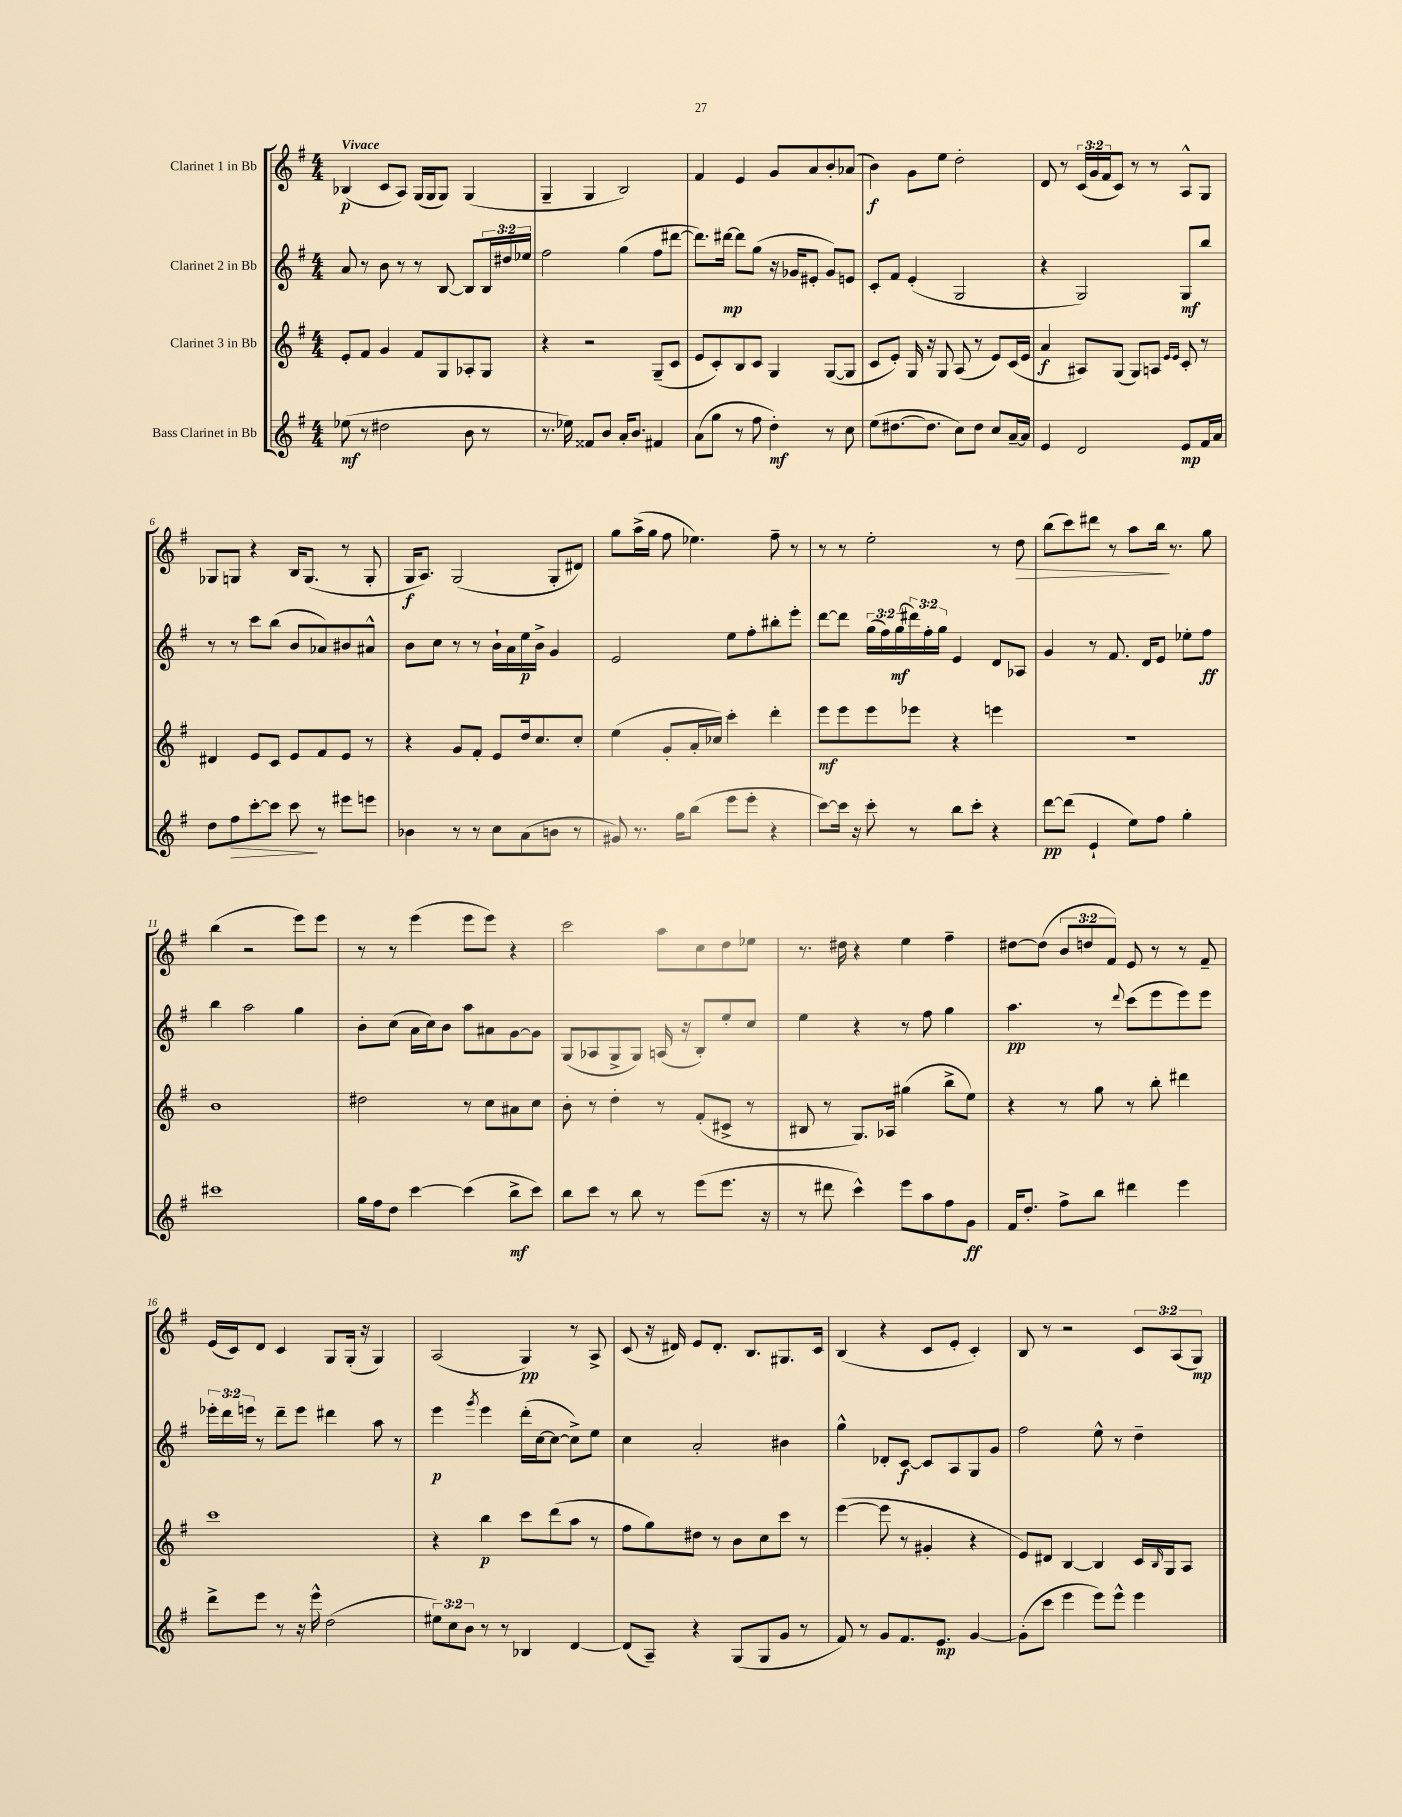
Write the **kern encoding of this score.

**kern	**kern	**kern	**kern
*staff4	*staff3	*staff2	*staff1
*clefG2	*clefG2	*clefG2	*clefG2
*k[f#]	*k[f#]	*k[f#]	*k[f#]
*M4/4	*M4/4	*M4/4	*M4/4
(8ee-	8e'	8a	(4B-
8r	8f#	8r	.
2dd#	4g	8b	8c
.	.	8r	8A)
.	8f#	8r	(16G
.	.	.	16G
.	8G	[8B	8G)
8b	8A-'	8B]	(4G
8r	8G	24B	.
.	.	24dd#	.
.	.	24ee-	.
=	=	=	=
8.r	4r	2ff#	4G~
16ee-)	.	.	.
8f##	2r	.	4G
8b	.	.	.
16a'	.	(4gg	2B)
8.b	.	.	.
4f#	(8G~	8ff#	.
.	8c	[8ddd#	.
=	=	=	=
(8a	8e	8.ddd#])	4f#
8gg	8c')	.	.
.	.	[16ddd#	.
8r	8B	8ddd#]	4e
8ff#	8c	(8gg	.
4dd')	4G	16r	8g
.	.	16g-	.
.	.	8e#'	8a
8r	([8G	8g-)	8b'
8cc	8G]	8e	(8a-
=	=	=	=
(8ee	8c	8c'	4b)
[8.dd#	8e')	8f#	.
.	16G	(4e'	8g
8.dd#]	16r	.	.
.	8G	.	8ee
8cc)	(8A	2G	2dd'
8dd#	8r	.	.
8cc	8e)	.	.
[16a~	(16c	.	.
16a]	16e	.	.
=	=	=	=
4e	4a	4r	8d
.	.	.	8r
2d	8A#)	2G)	(24c
.	.	.	24g
.	.	.	24f#
.	(8G	.	8c)
.	8G)	.	8r
.	8A	.	8r
.	16qqe	.	.
.	16qqe	.	.
8e	8c'	8G	8A^^
16f#	8r	8bb	8G
16a	.	.	.
=	=	=	=
8dd	4d#	8r	8G-
8ff#	.	8r	8G
[8ccc'	8e	8ccc	4r
8ccc]	8c	(8bb	.
8ccc	8e	8b	16B
.	.	.	(8.G
8r	8f#	8a-)	.
8eee#	8e	8b#	8r
8eee	8r	8a#^^	8G'
=	=	=	=
4b-	4r	8b	16G
.	.	.	8.A)
.	.	8cc	.
8r	8g	8r	(2G
8r	8f#'	8r	.
8cc	8e	16b`	.
.	.	16a	.
(8a	16dd	16ee	.
.	8.cc	16b^	.
8b	.	4g	8G'
8r	8cc'	.	8d#)
=	=	=	=
8g#)	(4ee	2e	8gg
8.r	.	.	(16aa^
.	.	.	16gg
.	8g'	.	8ff#
16gg	.	.	.
(8bb	16a'	.	4.ee-)
.	16cc-)	.	.
8eee	4ccc'	8ee	.
8eee'	.	8ff#'	.
4r	4ddd'	8bb#'	8ff#~
.	.	8eee'	8r
=	=	=	=
[8ccc)	8eee	[8ddd	8r
16ccc]	8eee	8ddd]	8r
16r	.	.	.
8ccc'	8eee	(24gg	2ee'
.	.	24ff#)	.
.	.	(24gg	.
8r	8eee-	24ddd#)	.
.	.	24ff#'	.
.	.	24gg	.
8bb	4r	4e	.
8ccc'	.	.	.
4r	4eee	8d	8r
.	.	8A-	8dd
=	=	=	=
[8ddd	1r	4g	(8bb
(8ddd]	.	.	8ccc)
4e`	.	8r	8ddd#
.	.	8.f#	8r
8ee)	.	.	8aa
.	.	16d	.
8ff#	.	8e	16bb
.	.	.	8.r
4gg'	.	8ee-'	.
.	.	8ff#	8gg
=	=	=	=
1ccc#	1b	4bb	(4bb
.	.	2aa	2r
.	.	4gg	8eee)
.	.	.	8eee
=	=	=	=
16gg	2dd#	8b'	8r
16ff#	.	.	.
8dd	.	(8cc	8r
[4ccc	.	16a	(4eee
.	.	16cc)	.
.	.	8b	.
(4ccc]	8r	8aa	8eee
.	8cc	8a#	8eee)
8bb^	8a#	[8g	4r
8ccc)	8cc	8g]	.
=	=	=	=
8bb	8b'	(8G	2ccc
8ccc	8r	8A-	.
8r	4dd'	8G^	.
8bb	.	8G)	.
8r	8r	(16A	8aa
.	.	16r	.
(8eee	(8f#'	8B')	8cc
8.eee	8c#^	8ee'	8dd
.	8r	8cc	8ee-
16r	.	.	.
=	=	=	=
8r	8B#	4ee	8.r
8ddd#	8r	.	.
.	.	.	16dd#
4ccc^^)	8.G)	4r	4r
.	16A-	.	.
8eee	(4gg#	8r	4ee
8aa	.	8ff#	.
8ff#	8bb^	4gg	4ff#~
8g	8ee)	.	.
=	=	=	=
16f#	4r	4.aa	[8dd#
8.dd'	.	.	.
.	.	.	(8dd#]
8ff#^	8r	.	12b
.	.	.	12dd
8bb	8gg	8r	.
.	.	.	12f#)
.	.	8qqddd	.
4ddd#	8r	(8ccc	8e
.	8bb'	8eee	8r
4eee	4ddd#	8eee)	8r
.	.	8eee	8f#~
=	=	=	=
8ddd^	1ccc	24eee-'	(16e
.	.	24ddd	.
.	.	.	16c)
.	.	24eee	.
8eee	.	8r	8d
8r	.	8ddd~	4c
16r	.	8eee	.
16eee^^	.	.	.
(2dd	.	4ddd#	8G
.	.	.	(16G'
.	.	.	16r
.	.	8aa	4G)
.	.	8r	.
=	=	=	=
12ee#)	4r	4eee	(2A
12cc	.	.	.
12b	.	.	.
.	.	8qggg	.
8r	4bb	4eee	.
8r	.	.	.
4B-	8ccc	(16ddd'	4G)
.	.	[16cc	.
.	(8ddd	8cc_	.
[4d	8aa	8cc^])	8r
.	8r	8ee	8A^
=	=	=	=
(8d]	8ff#	4cc	(8c
8A~)	8gg)	.	16r
.	.	.	16d#)
4r	8dd#	2a'	8e
.	8r	.	8.d#'
(8G	8b	.	.
.	.	.	8.B
8G	8cc	.	.
8g	8ccc	4b#	8.G#
8r	8r	.	.
.	.	.	16c
=	=	=	=
8f#)	([4eee	4gg^^	(4B
8r	.	.	.
8g	8eee]	8d-'	4r
8.f#	8r	[8c	.
.	4g#'	8c]	8c
8.e	.	.	.
.	.	8A	8e'
[4g	4r	8G	4c')
.	.	8g	.
=	=	=	=
(8g']	8e)	2ff#	8B
8ccc	8d#	.	8r
4eee	[4B	.	2r
8eee)	4B]	8ee^^	.
8eee^^	.	8r	.
4eee	16c	4dd~	12c
.	16qqB	.	.
.	16G	.	.
.	.	.	(12A
.	8A	.	.
.	.	.	12G)
==	==	==	==
*-	*-	*-	*-
